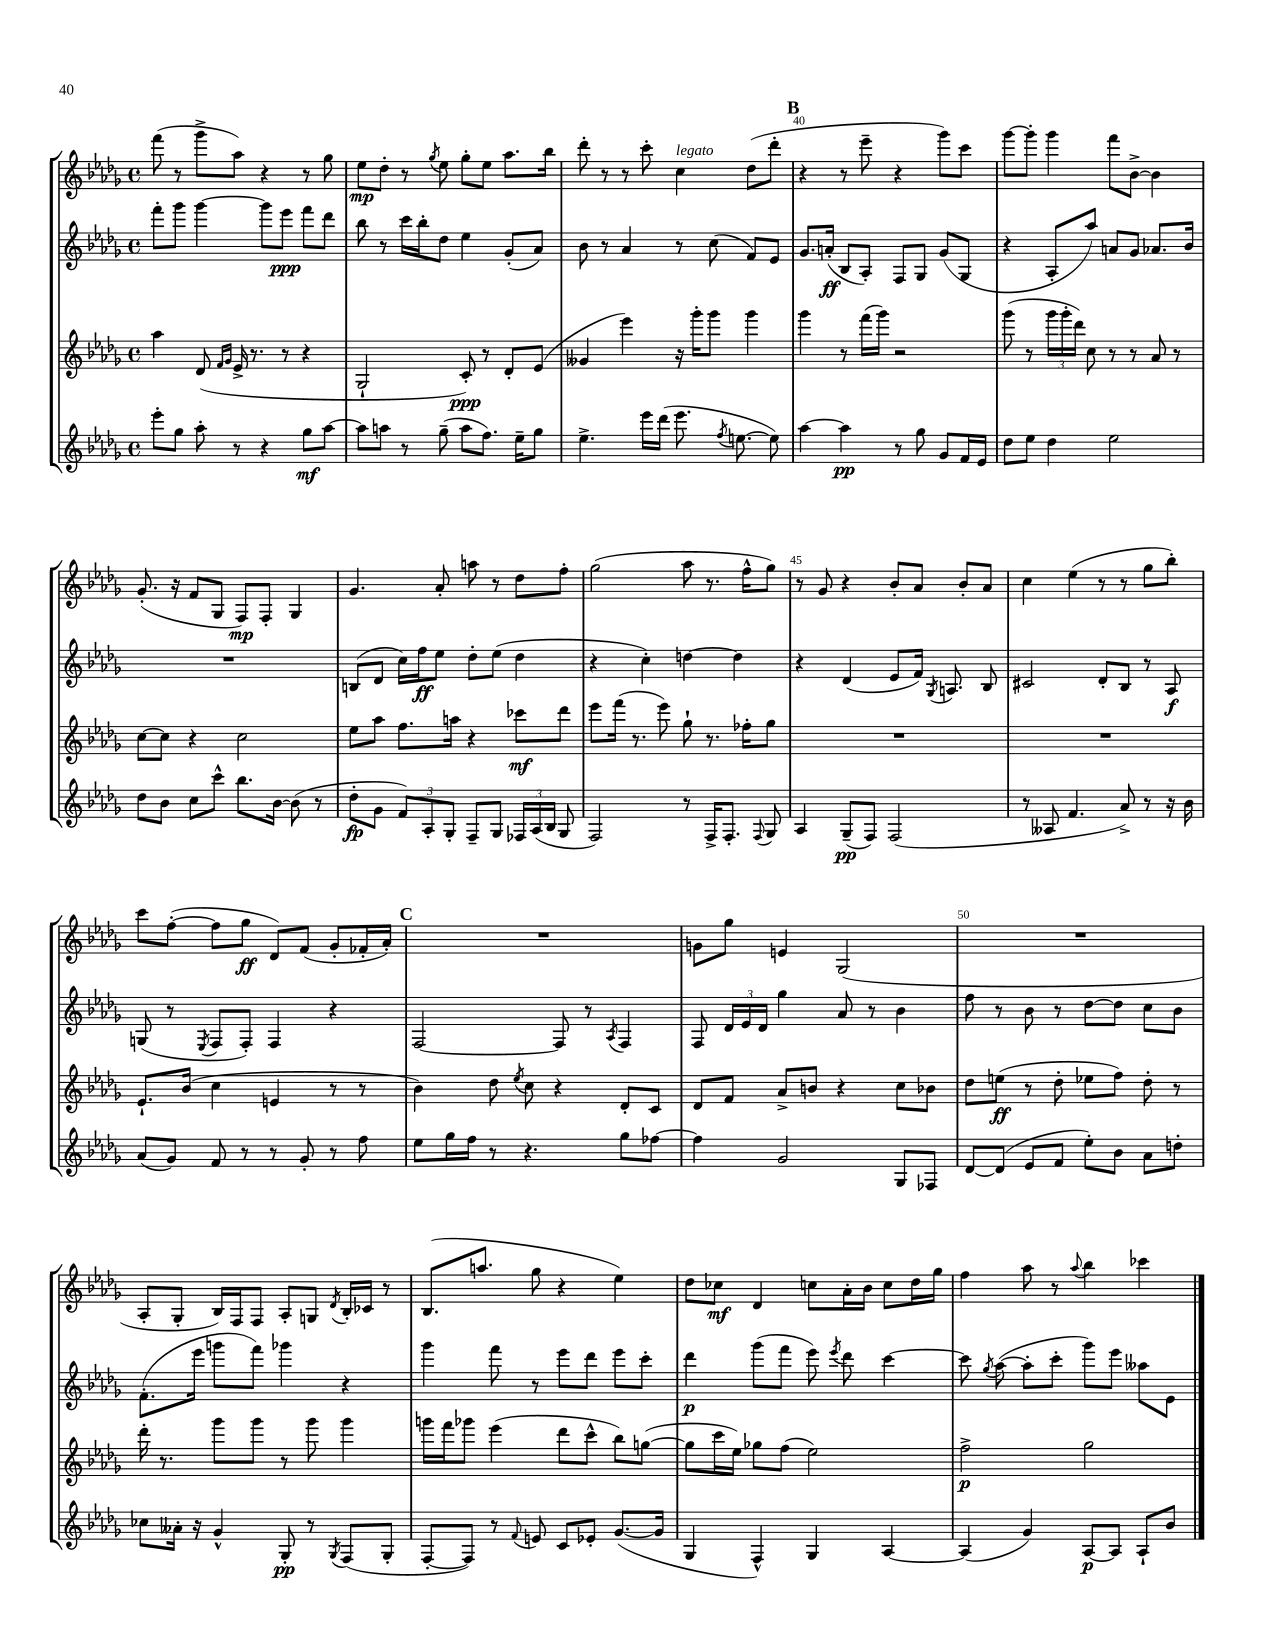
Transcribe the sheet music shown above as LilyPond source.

<<
\new StaffGroup <<
\new Staff = "s0" {
    \clef treble \key des \major \defaultTimeSignature \time 4/4
    \autoBeamOff f'''8( r8 ges'''8[-> aes''8]) r4 r8 ges''8 |
    ees''8[\mp des''8]-. r8 \acciaccatura { ges''8 } ees''8 ges''8[-. ees''8] aes''8.[ bes''16] |
    des'''8-. r8 r8 c'''8-. c''4^\markup { \italic "legato" } des''8[( des'''8]-. |
    \mark \markup { \bold "B" } r4 r8 ees'''8-- r4 ges'''8[) c'''8] |
    ges'''8[~ ges'''8]-. ges'''4 f'''8[ bes'8]~-> bes'4 |
    ges'8.-.( r16 f'8[ ges8] f8[\mp) f8]-. ges4 |
    ges'4. aes'8-. a''8 r8 des''8[ f''8]-. |
    ges''2( aes''8 r8. f''16[-^ ges''8]) |
    r8 ges'8 r4 bes'8[-. aes'8] bes'8[-. aes'8] |
    c''4 ees''4( r8 r8 ges''8[ bes''8]-.) |
    c'''8[ f''8]~-.( f''8[ ges''8]\ff des'8[) f'8]( ges'8[-. fes'16-. aes'16]-.) |
    \mark \markup { \bold "C" } R1 |
    g'8[ ges''8] e'4 ges2( |
    R1 |
    aes8[-. ges8]-. bes16[) f16 f8] aes8[-. g8] \acciaccatura { des'8 } bes16[-. ces'16] r8 |
    bes8.[( a''8.] ges''8 r4 ees''4) |
    des''8[ ces''8]\mf des'4 c''8[ aes'16-. bes'16] c''8[ des''16 ges''16] |
    f''4 aes''8 r8 \appoggiatura { aes''8 } bes''4 ces'''4 \bar "|." |
}
\new Staff = "s1" {
    \clef treble \key des \major \defaultTimeSignature \time 4/4
    \autoBeamOff f'''8[-. ges'''8] ges'''4~ ges'''8[ ees'''8]\ppp f'''8[ des'''8] |
    bes''8 r8 c'''16[ bes''16-. des''8] ees''4 ges'8[-.( aes'8]) |
    bes'8 r8 aes'4 r8 c''8( f'8[) ees'8] |
    \mark \markup { \bold "B" } ges'8.[ a'16]-.\ff( bes8[ aes8]-.) f8[ ges8] ges'8[( ges8] |
    r4 aes8[-. aes''8]) a'8[ ges'8] aes'8.[ bes'16] |
    R1 |
    b8[( des'8] c''16[) f''16\ff ees''8] des''8[-. ees''8]( des''4 |
    r4 c''4-.) d''4~ d''4 |
    r4 des'4( ees'8[ f'16]) \acciaccatura { ges8 } a8. bes8 |
    cis'2 des'8[-. bes8] r8 aes8\f |
    g8( r8 \acciaccatura { ees8 } f8[ f8]-.) f4 r4 |
    \mark \markup { \bold "C" } f2~ f8 r8 \acciaccatura { aes8 } f4 |
    f8 \tuplet 3/2 { des'16[ ees'16 des'16] } ges''4 aes'8 r8 bes'4 |
    f''8 r8 bes'8 r8 des''8[~ des''8] c''8[ bes'8] |
    f'8.[-.( ees'''16] g'''8[ f'''8]) ges'''4 r4 |
    ges'''4 f'''8 r8 ees'''8[ des'''8] ees'''8[ c'''8]-. |
    des'''4\p ges'''8[( f'''8] ees'''8) \acciaccatura { ees'''8 } des'''8 c'''4~ |
    c'''8 \acciaccatura { ges''8 } aes''8~( aes''8[-. c'''8]-. ges'''8[) ees'''8] aeses''8[ ees'8] \bar "|." |
}
\new Staff = "s2" {
    \clef treble \key des \major \defaultTimeSignature \time 4/4
    \autoBeamOff aes''4 des'8( \grace { f'16[ ges'16] } ees'16-> r8. r8 r4 |
    ges2-! c'8-.\ppp) r8 des'8[-. ees'8]( |
    geses'4 ees'''4) r16 ges'''16[-. ges'''8] ges'''4 |
    \mark \markup { \bold "B" } ges'''4 r8 f'''16[( ges'''16]) r2 |
    ges'''8( r8 \tuplet 3/2 { ges'''16[ ges'''16-. des'''16]) } c''8 r8 r8 aes'8 r8 |
    c''8[~ c''8] r4 c''2 |
    ees''8[ aes''8] f''8.[ a''16] r4 ces'''8[\mf des'''8] |
    ees'''8[ f'''16]( r8. ees'''8) ges''8-! r8. fes''16[-. ges''8] |
    R1 |
    R1 |
    ees'8.[-! bes'16]( c''4 e'4 r8 r8 |
    \mark \markup { \bold "C" } bes'4) des''8 \acciaccatura { ees''8 } c''8 r4 des'8[-. c'8] |
    des'8[ f'8] aes'8[-> b'8] r4 c''8[ bes'8] |
    des''8[ e''8]\ff( r8 des''8-. ees''8[ f''8]) des''8-. r8 |
    des'''16-. r8. ges'''8[ ges'''8] r8 ges'''8 ges'''4 |
    g'''16[ f'''16 ges'''8] ees'''4( des'''8[ c'''8]-^ bes''8[) g''8]~( |
    g''8[ c'''16 ees''16]) ges''8[ f''8]( ees''2) |
    f''2->\p ges''2 \bar "|." |
}
\new Staff = "s3" {
    \clef treble \key des \major \defaultTimeSignature \time 4/4
    \autoBeamOff ees'''8[-. ges''8] aes''8-. r8 r4 ges''8[\mf aes''8]~ |
    aes''8[ a''8] r8 ges''8--( a''8[ f''8.]) ees''16[-- ges''8] |
    ees''4.-> ees'''16[ des'''16]( ees'''8. \acciaccatura { f''8 } e''8.~ e''8) |
    \mark \markup { \bold "B" } aes''4~ aes''4\pp r8 ges''8 ges'8[ f'16 ees'16] |
    des''8[ ees''8] des''4 ees''2 |
    des''8[ bes'8] c''8[ c'''8]-^ bes''8.[ bes'16]~ bes'8( r8 |
    des''8[-.\fp ges'8] \tuplet 3/2 { f'8[) aes8-. ges8]-. } f8[-- ges8] \tuplet 3/2 { fes16[ aes16( bes16] } ges8 |
    f2) r8 f16[-> f8.]-. \appoggiatura { f8 } ges8 |
    aes4 ges8[--\pp( f8]) f2( |
    r8 aeses8 f'4. aes'8->) r8 r16 bes'16 |
    aes'8[( ges'8]) f'8 r8 r8 ges'8-. r8 f''8 |
    \mark \markup { \bold "C" } ees''8[ ges''16 f''16] r8 r4. ges''8[ fes''8]~ |
    fes''4 ges'2 ges8[ fes8] |
    des'8[~ des'8]( ees'8[ f'8] ees''8[-.) bes'8] aes'8[ d''8]-. |
    ces''8[ aeses'16]-. r16 ges'4-^ ges8-.\pp r8 \acciaccatura { ges8 } f8[( ges8]-. |
    f8[~-. f8]) r8 \appoggiatura { f'8 } e'8 c'8[ ees'8]-. ges'8.[~( ges'16] |
    ges4 f4-^) ges4 aes4~ |
    aes4( ges'4) aes8[~\p aes8] aes8[-! bes'8] \bar "|." |
}
>>
>>
\layout { \context { \Score currentBarNumber = #37 \override BarNumber.break-visibility = ##(#f #t #t) barNumberVisibility = #(every-nth-bar-number-visible 5) } }
